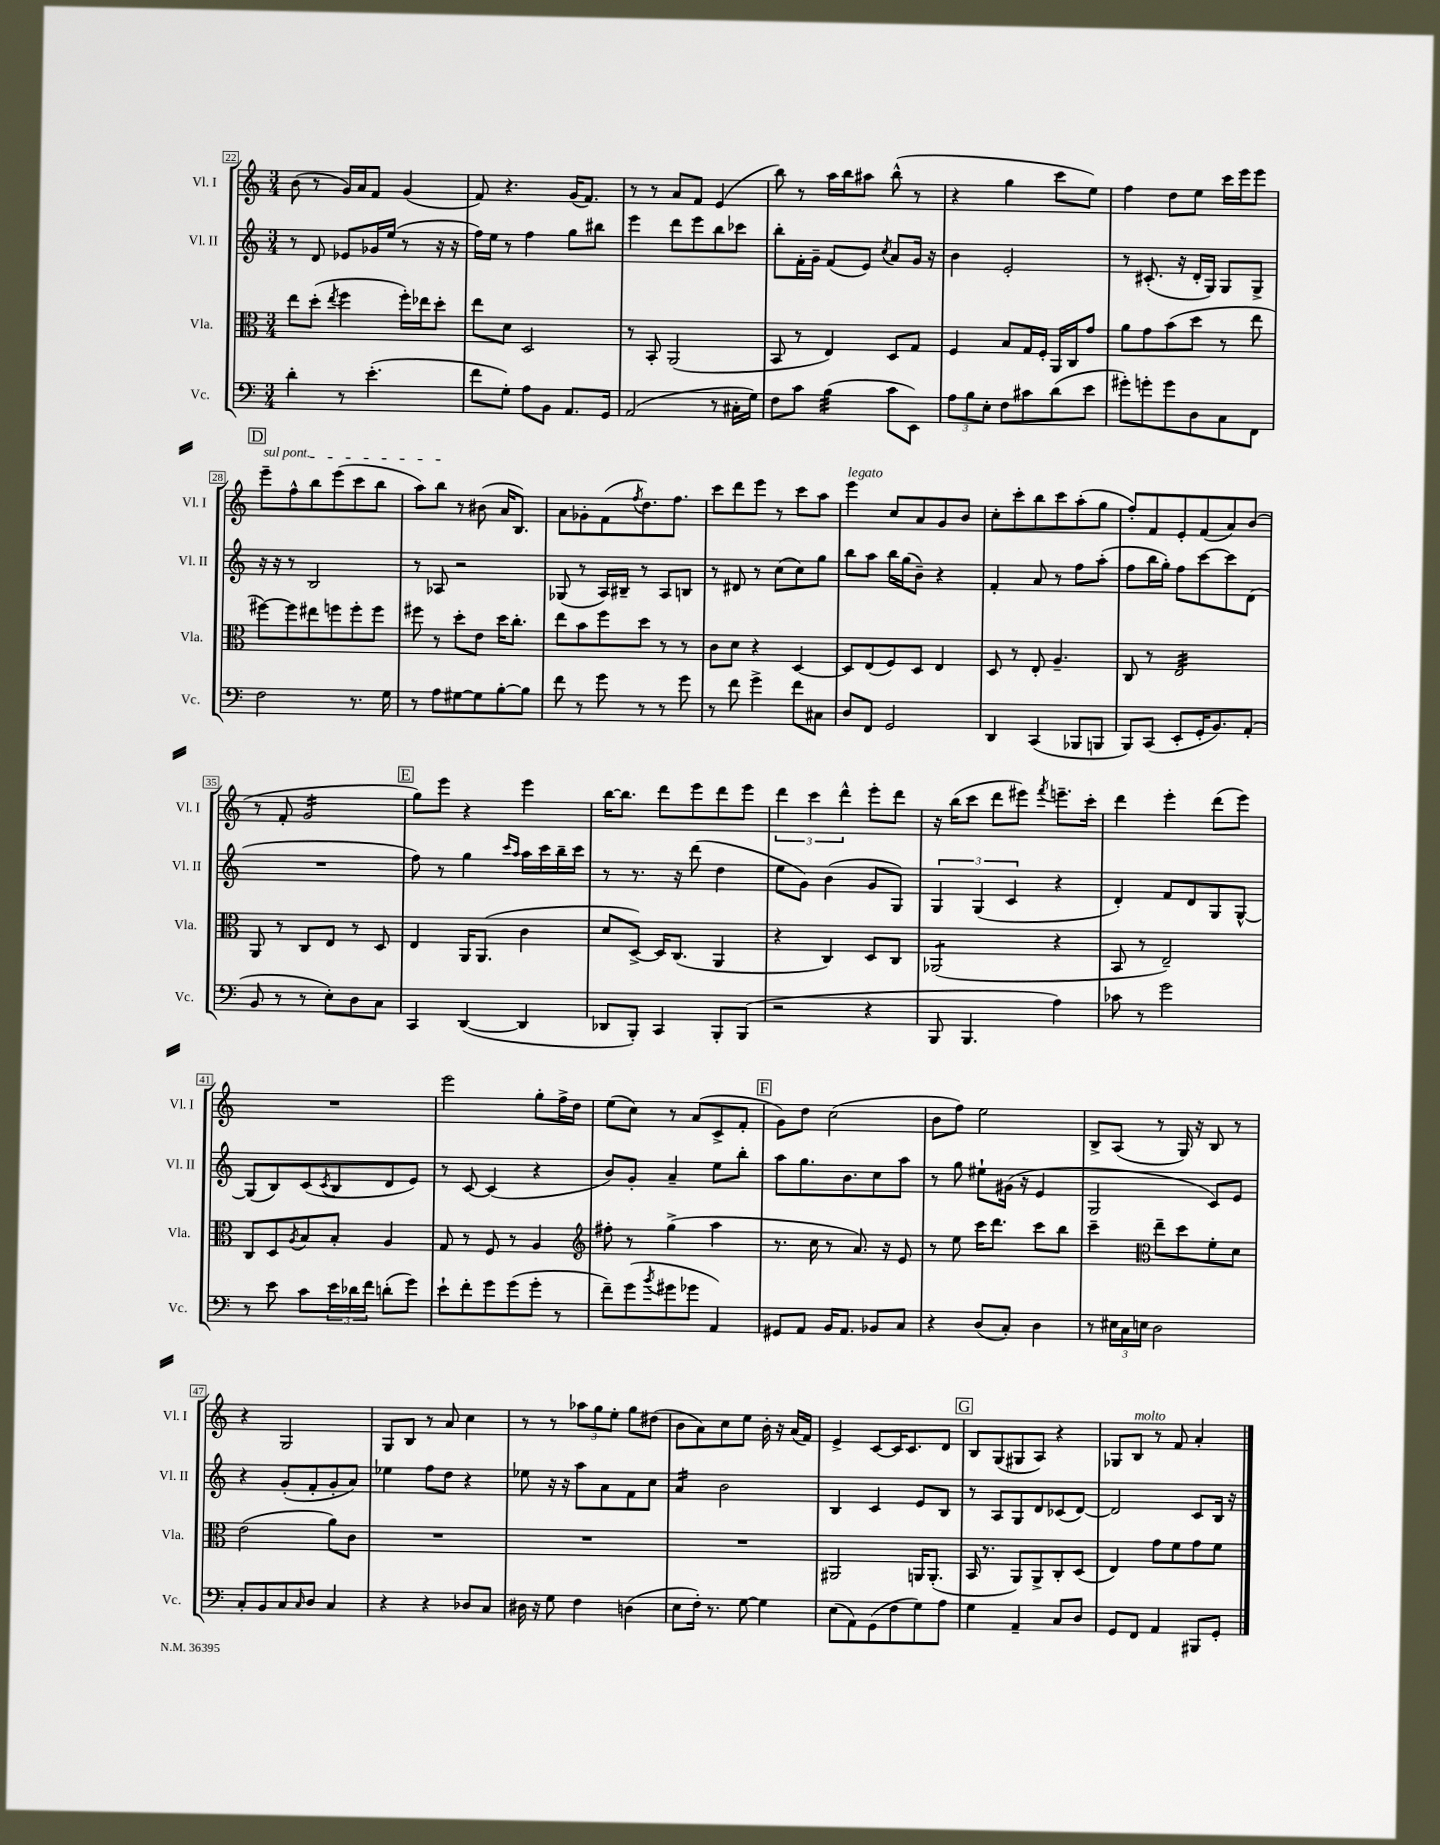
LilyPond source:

<<
\new StaffGroup <<
\new Staff = "s0" \with { instrumentName = "Vl. I" shortInstrumentName = "Vl. I" } {
    \clef treble \key c \major \numericTimeSignature \time 3/4
    b'8( r8 g'16) a'16 f'8 g'4( |
    f'8) r4. g'16( f'8.) |
    r8 r8 a'8 f'8 e'4( |
    b''8) r8 a''16 b''16 ais''8 b''8-^( r8 |
    r4 g''4 c'''8 e''8) |
    f''4 d''8 e''8 c'''16 e'''16 e'''8 |
    \mark \markup { \box "D" } \once \override TextSpanner.bound-details.left.text = \markup { \italic "sul pont." } e'''8--\startTextSpan f''8-^ b''8 e'''8( c'''8 b''8 |
    a''8) b''8\stopTextSpan r8 bis'8( a'16 b8.) |
    a'8 ges'8-. f'8( \acciaccatura { f''8 } d''8.) f''8. |
    c'''8 d'''8 e'''8 r8 c'''8 a''8 |
    e'''4^\markup { \italic "legato" } c''8 a'8 g'8 b'8 |
    c''8-. c'''8-. b''8 c'''8 a''8-.( g''8 |
    f''8-.) f'8 e'8-. f'8( a'8) b'8( |
    r8 f'8-. g'2:16 |
    \mark \markup { \box "E" } g''8) e'''8 r4 e'''4 |
    b''16~ b''8. d'''8 e'''8 d'''8 e'''8 |
    \tuplet 3/2 { d'''4 c'''4 d'''4-^ } e'''8-. d'''8 |
    r16 b''16( c'''8 d'''8 eis'''8) \acciaccatura { f'''8 } e'''8.-- c'''16-. |
    d'''4 e'''4-. d'''8( e'''8) |
    R2. |
    e'''2 g''8-. f''16-> d''16 |
    e''8( c''8) r8 a'8( c'8-> f'8-. |
    \mark \markup { \box "F" } g'8) d''8 c''2( |
    b'8 f''8) e''2 |
    b8-> a8( r8 g16) r16 b8 r8 |
    r4 g2 |
    g8 b8 r8 a'8 c''4 |
    r8 r8 \tuplet 3/2 { aes''8 g''8 e''8-. } g''8 dis''8( |
    b'8 a'8) c''8 e''8 b'16-. r16 a'16( f'16) |
    e'4-> c'8~ c'16 c'8. d'8 |
    \mark \markup { \box "G" } b8 g8( gis8 a8) r4 |
    ges8 b8^\markup { \italic "molto" } r8 f'8 a'4-. \bar "|." |
}
\new Staff = "s1" \with { instrumentName = "Vl. II" shortInstrumentName = "Vl. II" } {
    \clef treble \key c \major \numericTimeSignature \time 3/4
    r8 d'8 ees'8 ges'16 e''16( r8 r16 r16 |
    f''16) e''16 r8 f''4 g''8 bis''8 |
    e'''4 d'''8 e'''8 b''8 ces'''8 |
    b''8-. f'16-. g'16-- f'8( e'8) \acciaccatura { c''8 } a'8 g'16 r16 |
    b'4 e'2-. |
    r8 cis'8.-.( r16 d'16-. g16) g8 g8-> |
    \mark \markup { \box "D" } r16 r16 r8 b2 |
    r8 aes8 r2 |
    ges8( r8 a16) bis16-- r8 a8 b8 |
    r8 dis'8 r8 c''8( c''8) g''8 |
    b''8 a''8 b''16 g''16( b'8--) r4 |
    f'4-. a'8 r8 f''8 a''8-.( |
    f''8 b''16 g''16-.) f''8 c'''8~ c'''8 d'8( |
    R2. |
    \mark \markup { \box "E" } f''8) r8 g''4 \grace { c'''16 a''16 } a''16 c'''16 b''16-- c'''16 |
    r8 r8. r16 d'''8( d''4 |
    e''8 g'8) b'4( g'8 g8) |
    \tuplet 3/2 { g4 g4( c'4 } r4 |
    d'4-.) f'8 d'8 g8 g8~-^ |
    g8( b8) c'8( \acciaccatura { c'8 } b8 d'8 e'8) |
    r8 c'8~ c'4( r4 |
    b'8) g'8-. a'4-- e''8 b''8-. |
    \mark \markup { \box "F" } a''8 g''8. b'8. c''8 a''8 |
    r8 g''8 eis''8-! gis'16( r16 e'4 |
    g2 c'8) e'8 |
    r4 g'8-.( f'8-. g'8-. a'8) |
    ees''4 f''8 d''8 r4 |
    ees''8 r16 r16 a''8 a'8 f'8 c''8 |
    a'4:16 b'2 |
    b4 c'4 e'8 b8 |
    \mark \markup { \box "G" } r8 a8 g8 d'8 ces'8( d'8~) |
    d'2 c'8 b16 r16 \bar "|." |
}
\new Staff = "s2" \with { instrumentName = "Vla." shortInstrumentName = "Vla." } {
    \clef alto \key c \major \numericTimeSignature \time 3/4
    e''8 d''8-.( \acciaccatura { e''8 } f''4 f''16-.) ees''16 d''8-. |
    e''8 d'8 d2 |
    r8 b,8-. a,2( |
    b,8 r8 e4) d8 g8 |
    f4 b8 g16 f16-. a,16 c16 g'8 |
    a'8 g'8 b'8( d''8 r8 e''8 |
    \mark \markup { \box "D" } fis''8~) fis''8 eis''8 f''8 f''8-. f''8 |
    fis''8 r8 d''8-. e'8 d''16 c''8.-. |
    e''8 b'8 f''8 d''8 r8 r8 |
    c'8 d'8 r4 d4~ |
    d8 e8( f8) d8 e4 |
    d8 r8 e8-. a4.-- |
    c8 r8 e2:32 |
    a,8 r8 c8 e8 r8 d8 |
    \mark \markup { \box "E" } e4 a,16 a,8.( c'4 |
    d'8 d8~->) d16 c8.( a,4 |
    r4 c4) d8 c8 |
    aes,2:8( r4 |
    b,8 r8 e2--) |
    c8 d8 \acciaccatura { a8 } b8 b8-. a4 |
    g8 r8 f8 r8 a4 |
    \clef treble fis''8-. r8 g''4->( a''4 |
    \mark \markup { \box "F" } r8. c''16 r8 a'8.) r16 e'8 |
    r8 e''8 c'''16 d'''8. c'''8 b''8 |
    c'''4-- \clef alto e''8-- d''8 f'8-. d'8 |
    e'2( a'8) c'8 |
    R2. |
    R2. |
    R2. |
    ais,2 a,16 a,8.-.( |
    \mark \markup { \box "G" } b,16 r8. a,8) a,8-> c8-. d8( |
    e4) g'8 f'8 g'8 f'8 \bar "|." |
}
\new Staff = "s3" \with { instrumentName = "Vc." shortInstrumentName = "Vc." } {
    \clef bass \key c \major \numericTimeSignature \time 3/4
    d'4-. r8 e'4.-.( |
    f'8 g8-.) a8 b,8 a,8. g,16 |
    a,2( r8 cis16-. g16) |
    f8 c'8 b4:32( c'8 e,8) |
    \tuplet 3/2 { a8 b8 e8-. } f8 cis'8 d'8( e'8 |
    gis'8-.) g'8-. g'8 d8 c8 f,8 |
    \mark \markup { \box "D" } f2 r8. g16 |
    r8 a8 gis8~ gis8 b8~-. b8 |
    f'8 r8 g'8 r8 r8 g'8 |
    r8 f'8 g'4-> f'8 cis8 |
    d8 f,8 g,2 |
    d,4 c,4( bes,,8 b,,8 |
    b,,8) c,8( e,8-. g,16-. b,8.) a,8-.( |
    b,8 r8 r8 e8-.) d8 c8 |
    \mark \markup { \box "E" } c,4 d,4~( d,4 |
    des,8 b,,8-.) c,4 b,,8-. b,,8( |
    r2 r4 |
    b,,8 b,,4. a4) |
    ces'8 r8 g'2 |
    r8 e'8 c'8 \tuplet 3/2 { e'16 des'16 f'16 } d'8-.( g'8) |
    e'8-! f'8-. g'8 g'8( g'8-. r8 |
    f'8--) g'8( \acciaccatura { b'8 } gis'8 ges'8 a,4) |
    \mark \markup { \box "F" } gis,8 a,8 b,16 a,8. bes,8 c8 |
    r4 d8( c8-.) d4 |
    r8 \tuplet 3/2 { eis16 c16 e16 } d2 |
    c8-. b,8 c8 \grace { c16 } d8 c4 |
    r4 r4 des8 c8 |
    dis16 r16 g8 f4 d4( |
    e8 f16-.) r8. g8~ g4 |
    e8( a,8) g,8( f8 g8) a8 |
    \mark \markup { \box "G" } g4 a,4-- c8 d8 |
    g,8 f,8 a,4 bis,,8 g,8-. \bar "|." |
}
>>
>>
\layout { \context { \Score currentBarNumber = #22 \override BarNumber.stencil = #(make-stencil-boxer 0.1 0.3 ly:text-interface::print) } }
